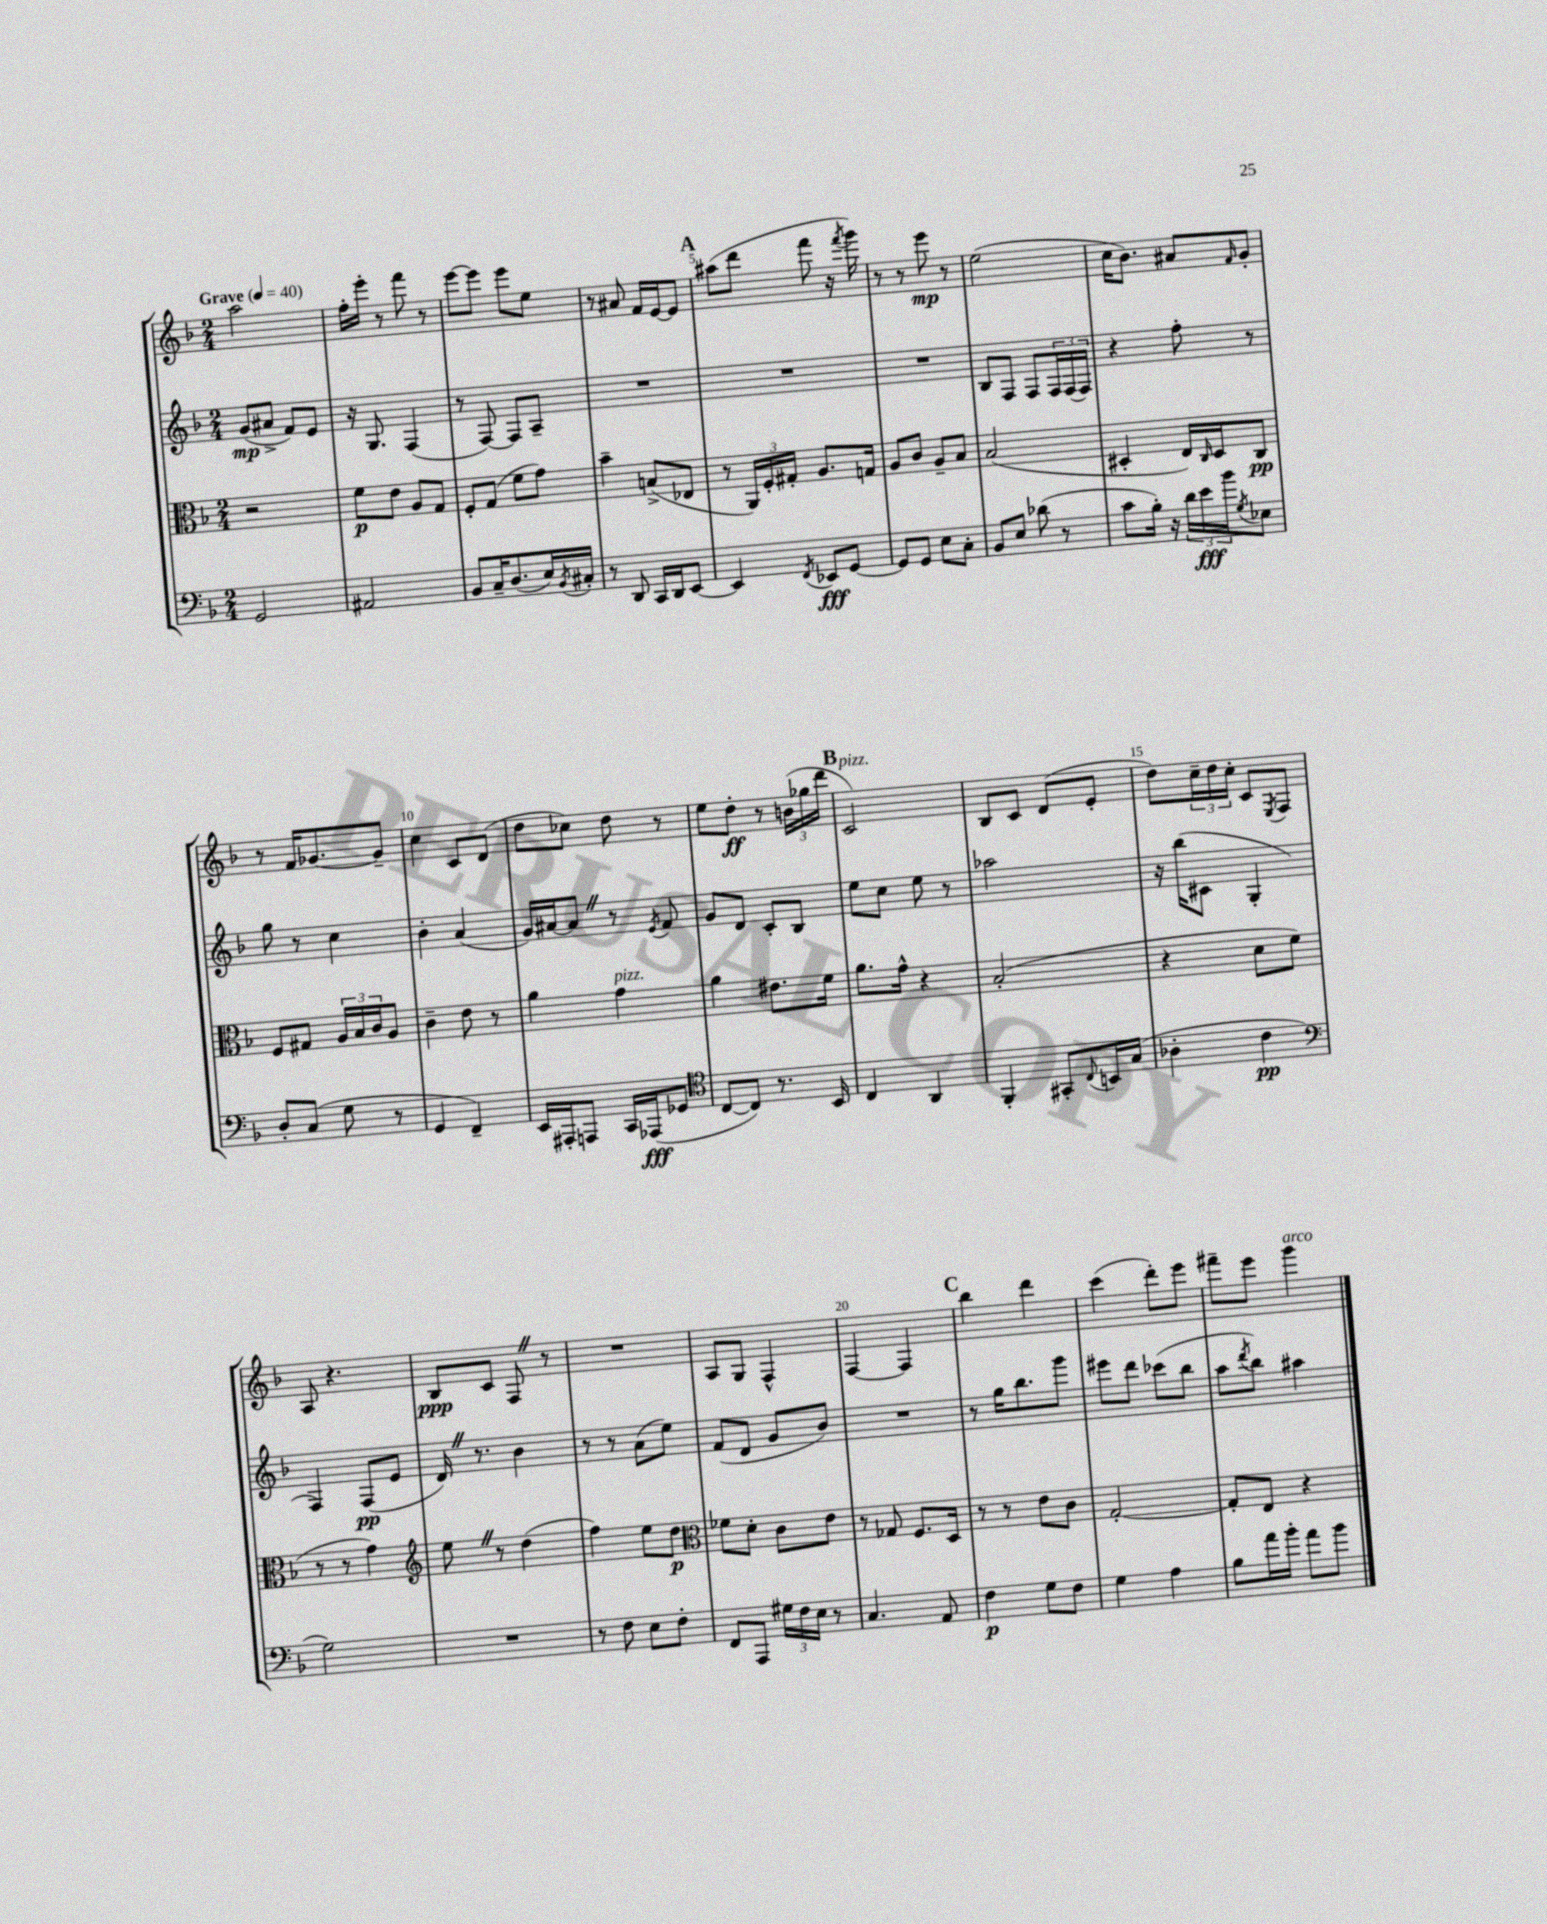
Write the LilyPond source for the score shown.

<<
\new StaffGroup <<
\new Staff = "s0" {
    \clef treble \key f \major \numericTimeSignature \time 2/4 \tempo "Grave" 4 = 40
    a''2 |
    f''16-. e'''16-. r8 f'''8 r8 |
    e'''8~ e'''8 e'''8 e''8 |
    r8 ais'8 f'16 e'16~ e'8 |
    \mark \markup { \bold "A" } ais''8( d'''8 f'''8 r16 \acciaccatura { f'''8 } g'''16) |
    r8 r8 e'''8\mp r8 |
    e''2( |
    c''16 bes'8.) ais'8 \grace { f'16 } g'8-. |
    r8 f'16 ges'8.~ ges'8-- |
    c''4 c'8 d'8( |
    d''8 ces''8) d''8 r8 |
    e''8 d''8-.\ff r8 \tuplet 3/2 { b'16( ges''16 d'''16 } |
    \mark \markup { \bold "B" } c'2^\markup { \italic "pizz." }) |
    bes8 c'8 d'8( e'8-. |
    d''8) \tuplet 3/2 { c''16-- d''16 c''16-. } c'8 \acciaccatura { e8 } f8 |
    a8 r4. |
    bes8\ppp c'8 f8 \once \override BreathingSign.text = \markup { \musicglyph "scripts.caesura.straight" } \breathe r8 |
    R2 |
    a8 g8 f4-^ |
    f4~ f4 |
    \mark \markup { \bold "C" } bes''4 d'''4 |
    c'''4( d'''8-.) e'''8 |
    fis'''8-- e'''8 g'''4^\markup { \italic "arco" } \bar "|." |
}
\new Staff = "s1" {
    \clef treble \key f \major \numericTimeSignature \time 2/4
    g'8\mp( ais'8-> f'8) e'8 |
    r16 g8. f4( |
    r8 f8~) f8 a8-- |
    R2 |
    \mark \markup { \bold "A" } R2 |
    R2 |
    bes8 f8 f8 \tuplet 3/2 { f16 f16( f16) } |
    r4 f''8-. r8 |
    g''8 r8 c''4 |
    bes'4-. a'4( |
    g'16) ais'16~ ais'8 \once \override BreathingSign.text = \markup { \musicglyph "scripts.caesura.straight" } \breathe r8 \acciaccatura { e'8 } f'8 |
    g'8 d'8 c'8-. bes8 |
    \mark \markup { \bold "B" } e''8 c''8 e''8 r8 |
    aes''2 |
    r16 bes''16( cis'8 g4-. |
    f4) f8\pp( e'8 |
    d'16) \once \override BreathingSign.text = \markup { \musicglyph "scripts.caesura.straight" } \breathe r8. bes'4 |
    r8 r8 a'8( e''8) |
    f'8( d'8 g'8 bes'8) |
    R2 |
    \mark \markup { \bold "C" } r8 g''16 bes''8. g'''8 |
    eis'''8 d'''8 ces'''8( bes''8 |
    a''8 \acciaccatura { d'''8 } bes''8) ais''4 \bar "|." |
}
\new Staff = "s2" {
    \clef alto \key f \major \numericTimeSignature \time 2/4
    r2 |
    f'8\p e'8 a8 g8 |
    f8-. g8( f'8 g'8) |
    bes'4-- b8->( ees8 |
    \mark \markup { \bold "A" } r8 \tuplet 3/2 { a,16) f16-. gis16-. } a8. g16 |
    a8 c'8 a8-- bes8 |
    bes2( |
    dis4-. e16) \grace { c16 } dis16 c8\pp |
    f8 gis8 \tuplet 3/2 { a16 bes16 c'16 } a8 |
    c'4-- e'8 r8 |
    a'4 g'4^\markup { \italic "pizz." } |
    a'4 eis'8. f'16 |
    \mark \markup { \bold "B" } a'8. g'16-^ r4 |
    bes2-.( |
    r4 d'8 f'8 |
    r8 r8 g'4) |
    \clef treble e''8 \once \override BreathingSign.text = \markup { \musicglyph "scripts.caesura.straight" } \breathe r8 d''4( |
    f''4) e''8 d''8\p |
    \clef alto fes'8 d'8-. c'8 e'8 |
    r8 ges8 f8. d16 |
    \mark \markup { \bold "C" } r8 r8 e'8 c'8 |
    g2~-. |
    g8-. e8 r4 \bar "|." |
}
\new Staff = "s3" {
    \clef bass \key f \major \numericTimeSignature \time 2/4
    g,2 |
    ais,2 |
    bes,8 c16-- d8.( e16) \acciaccatura { bes,8 } cis16-. |
    r8 d,8 c,16 d,16 e,8~ |
    \mark \markup { \bold "A" } e,4 \acciaccatura { f,8 } ees,8\fff g,8~ |
    g,8 g,8 e8 c8-. |
    bes,8 e8 des'8( r8 |
    c'8 bes16-.) r16 \tuplet 3/2 { d'16 e'16\fff bes'16 } \acciaccatura { g8 } ees8 |
    d8-. c8( g8 r8 |
    g,4 f,4--) |
    e,16 ais,,16-. a,,8 c,16 aes,,16\fff( ges,8 |
    \clef tenor c8~ c8) r8. bes,16 |
    \mark \markup { \bold "B" } c4 a,4 |
    f,4-. gis,8-. \appoggiatura { c8 } b,16 g16( |
    aes4-. c'4\pp |
    \clef bass g2) |
    R2 |
    r8 f8 e8 f8-. |
    f,8 a,,8 \tuplet 3/2 { gis16 f16 e16 } r8 |
    c4. a,8 |
    \mark \markup { \bold "C" } f4\p g8 f8 |
    g4 a4 |
    bes8 a'16 bes'16-. a'8 bes'8 \bar "|." |
}
>>
>>
\layout { \context { \Score \override BarNumber.break-visibility = ##(#f #t #t) barNumberVisibility = #(every-nth-bar-number-visible 5) } }
